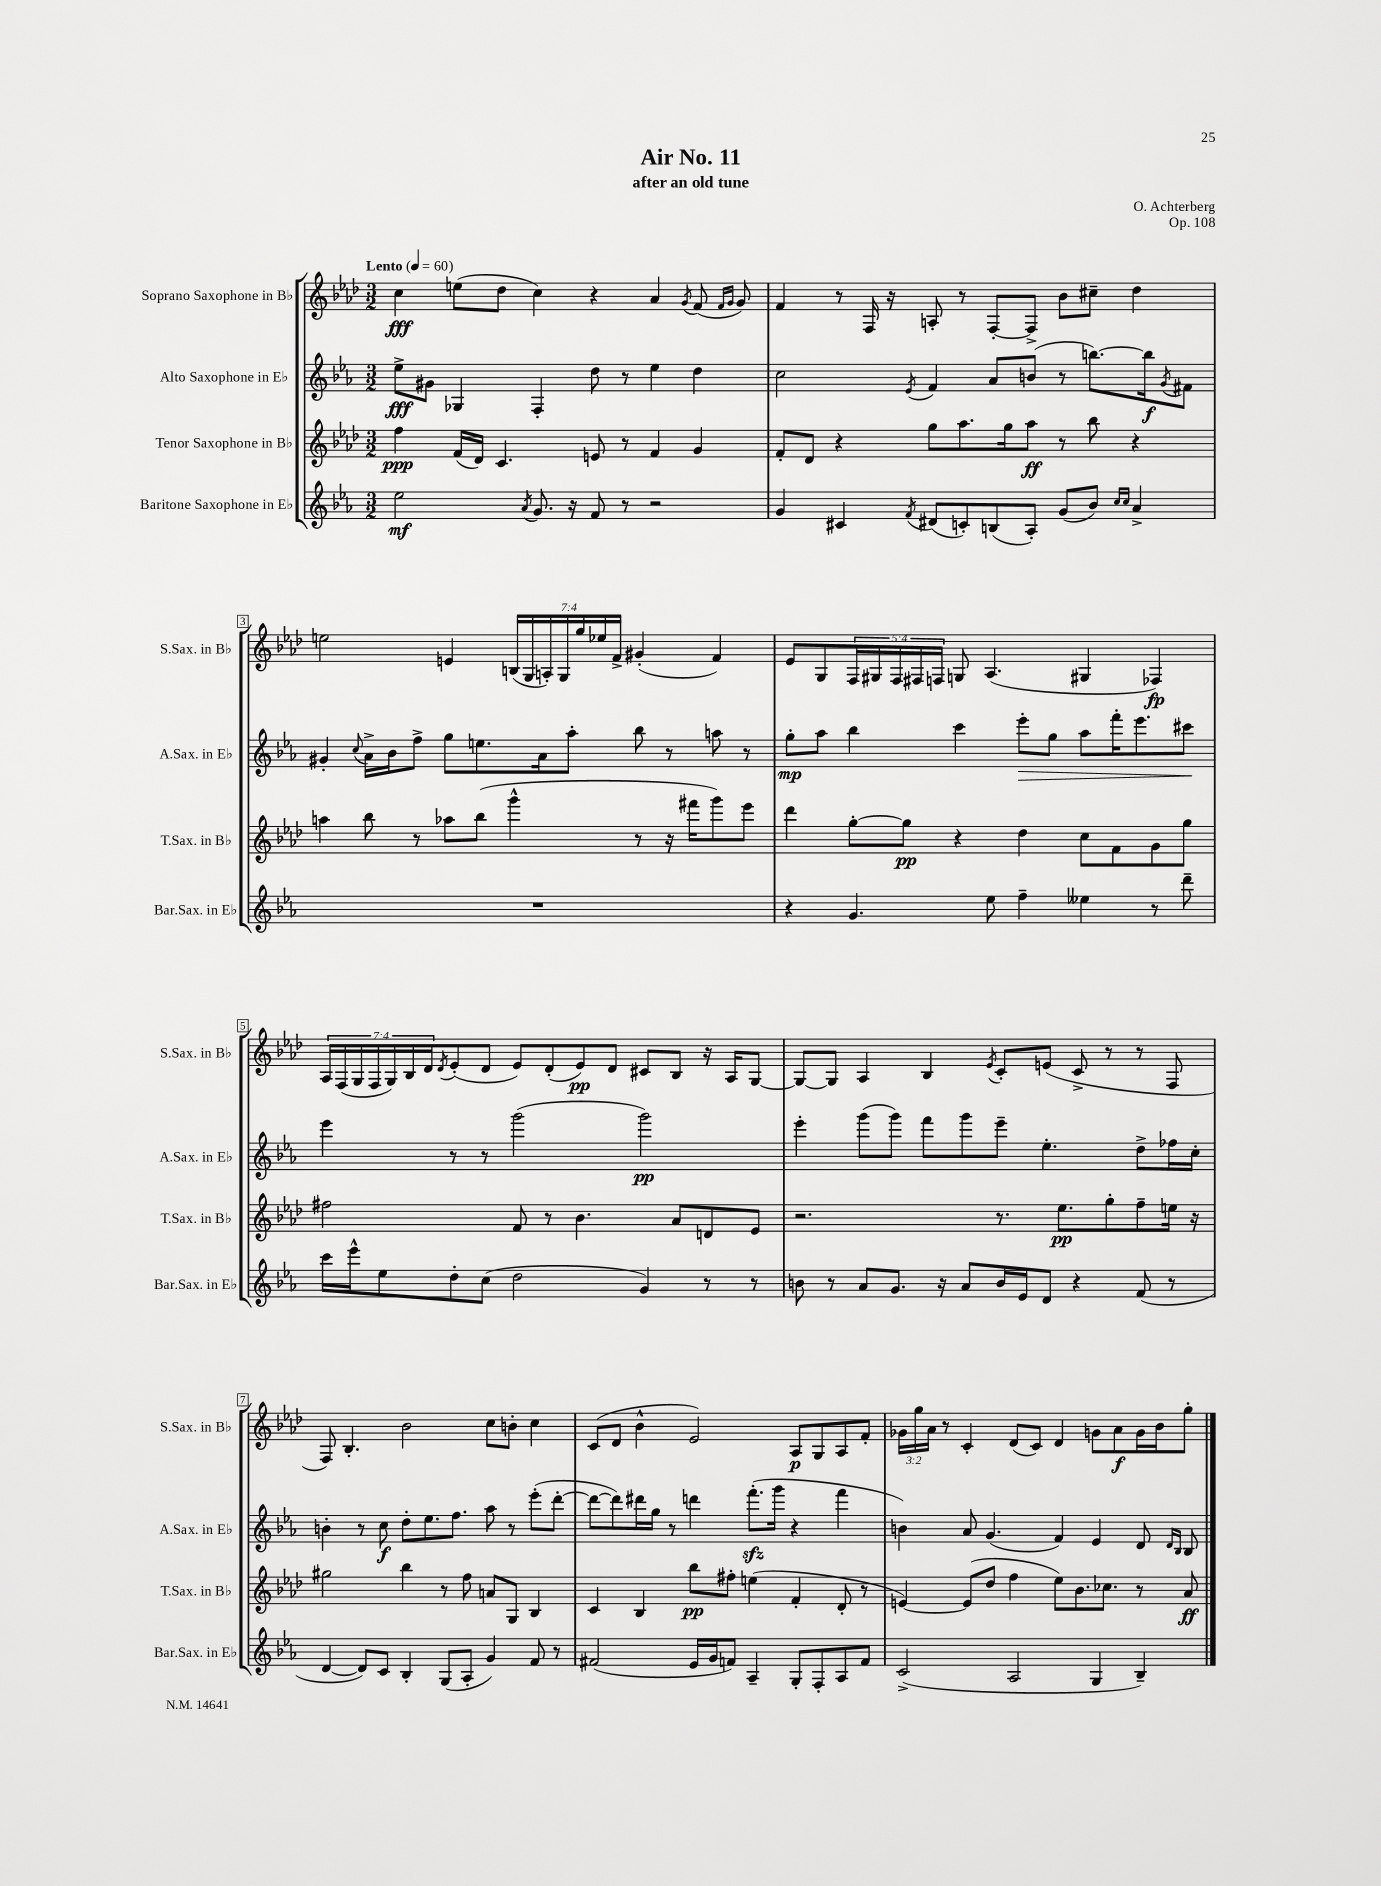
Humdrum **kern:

**kern	**kern	**kern	**kern
*staff4	*staff3	*staff2	*staff1
*clefG2	*clefG2	*clefG2	*clefG2
*k[b-e-a-]	*k[b-e-a-d-]	*k[b-e-a-]	*k[b-e-a-d-]
*M3/2	*M3/2	*M3/2	*M3/2
*MM60	*MM60	*MM60	*MM60
2ee-	4ff	8ee-^	4cc
.	.	8g#	.
.	(16f	4G-	(8ee
.	16d-)	.	.
.	4.c	.	8dd-
8qa-	.	.	.
8.g	.	4F'	4cc)
16r	.	.	.
8f	8e	8dd	4r
8r	8r	8r	.
2r	4f	4ee-	4a-
.	.	.	8qg
.	4g	4dd	(8f
.	.	.	16qqf
.	.	.	16qqg
.	.	.	8g)
=	=	=	=
4g	8f'	2cc	4f
.	8d-	.	.
4c#	4r	.	8r
.	.	.	16F
.	.	.	16r
8qf	.	8qe-	.
(8d#	8gg	4f	8A'
8c')	8.aa-	.	8r
(8B	.	8a-	[8F'
.	16gg	.	.
8A-')	8aa-	(8b	8F^]
(8g	8r	8r	8b-
8b-)	8bb-	[8.bb)	8cc#~
16qqcc	.	.	.
16qqcc	.	.	.
4a-^	4r	.	4dd-
.	.	16bb]	.
.	.	8qg	.
.	.	8f#	.
=	=	=	=
1.r	4aa	4g#'	2ee
.	.	8qqcc	.
.	8bb-	16a-^	.
.	.	16b-	.
.	8r	8ff^	.
.	8aa-	8gg	4e
.	(8bb-	8.ee	.
.	4ggg^^	.	(28B
.	.	.	28G
.	.	16a-	.
.	.	.	28A')
.	.	.	28G
.	.	8aa-'	.
.	.	.	28gg
.	.	.	28ee-
.	.	.	28f^
.	8r	8bb-	(4g#'
.	16r	8r	.
.	16fff#	.	.
.	8ggg)	8aa	4f)
.	8eee-	8r	.
=	=	=	=
4r	4ddd-	8gg'	8e-
.	.	8aa-	8G
4.g	[8gg'	4bb-	20F
.	.	.	20G#
.	.	.	20F
.	8gg]	.	.
.	.	.	20F#
.	.	.	20F
.	4r	4ccc	8G
8ee-	.	.	(4.A-
4ff~	4dd-	8eee-'	.
.	.	8gg	.
4ee--	8cc	8aa-	4G#
.	8f	16fff'	.
.	.	8.eee-	.
8r	8g	.	4F-)
8ddd~	8gg	8ccc#	.
=	=	=	=
16ccc	2ff#	4eee-	28A-
.	.	.	(28F
16eee-^^	.	.	.
.	.	.	28G
.	.	.	28F
8ee-	.	.	.
.	.	.	28G)
.	.	.	28B-
.	.	.	28d-
.	.	.	8qd-
8dd'	.	8r	(8e-'
(8cc	.	8r	8d-
2dd	8f	(2ggg	8e-)
.	8r	.	(8d-'
.	4.b-	.	8e-)
.	.	.	8d-
4g)	.	2ggg)	8c#
.	8a-	.	8B-
8r	8d	.	16r
.	.	.	16A-
8r	8e-	.	[8G
=	=	=	=
8b	2.r	4eee-'	8G_
8r	.	.	8G]
8a-	.	(8ggg	4A-
8.g	.	8ggg)	.
.	.	8fff	4B-
16r	.	.	.
8a-	.	8ggg	.
.	.	.	8qe-
16b	8.r	8eee-~	8c'
16e-	.	.	.
8d	.	4.ee-'	(8e
.	8.ee-	.	.
4r	.	.	8c^
.	8gg'	.	8r
(8f	8ff~	8dd^	8r
8r	16ee	16ff-	8F
.	16r	16cc'	.
=	=	=	=
[4d	2gg#	4b'	8F)
.	.	.	4.B-'
8d])	.	8r	.
8c	.	8cc	.
4B-'	4bb-	8dd'	2b-
.	.	8.ee-	.
(8G	8r	.	.
.	.	8.ff	.
8A-'	8ff	.	.
4g)	8a	8aa-	8cc
.	8G	8r	8b'
8f	4B-	(8eee-'	4cc
8r	.	[8ddd'	.
=	=	=	=
(2f#	4c	8ddd_	(8c
.	.	8ddd])	8d-
.	4B-	16ddd#	4b-^^
.	.	16gg	.
.	.	8r	.
16e-	8bb-	4ddd	2e-)
16g	.	.	.
8f)	8ff#'	.	.
4A-~	(4ee	(8.fff'	.
.	.	16ggg	.
8G'	4f'	4r	8A-
8F'	.	.	8G
8A-	8d-'	4fff	8A-
8f	8r	.	8f'
=	=	=	=
(2c^	[4e)	4b)	24g-
.	.	.	24gg
.	.	.	24a-
.	.	.	8r
.	(8e]	8a-	4c'
.	8dd-	(4.g	.
2A-	4ff	.	(8d-
.	.	.	8c)
.	8ee-)	4f)	4d-
.	8.b-	.	.
4G	.	4e-	8g
.	8.cc-	.	.
.	.	.	8a-
4B-~)	8r	8d	16g
.	.	.	16b-
.	.	16qqd	.
.	.	16qqB-	.
.	8a-	8B-	8gg'
==	==	==	==
*-	*-	*-	*-
